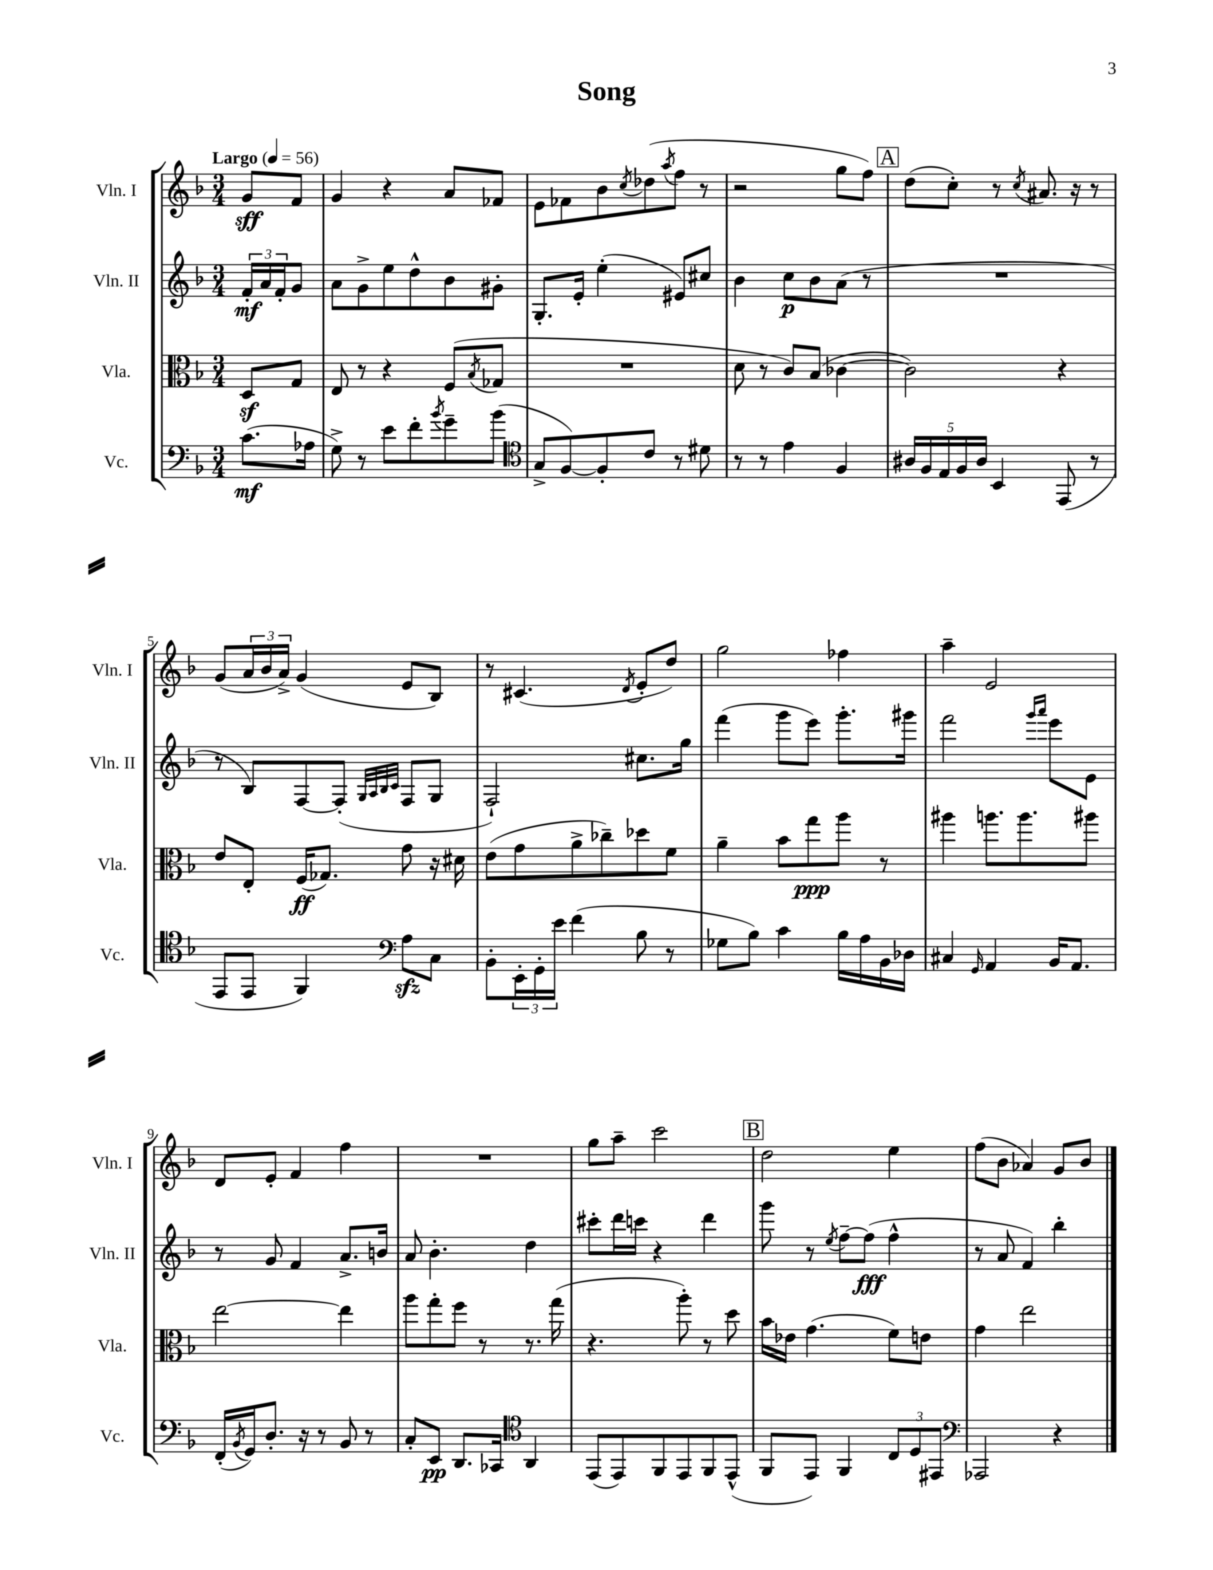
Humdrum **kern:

**kern	**kern	**kern	**kern
*staff4	*staff3	*staff2	*staff1
*clefF4	*clefC3	*clefG2	*clefG2
*k[b-]	*k[b-]	*k[b-]	*k[b-]
*M3/4	*M3/4	*M3/4	*M3/4
*MM56	*MM56	*MM56	*MM56
(8.c	8D	24f'	8g
.	.	24a	.
.	.	24f'	.
.	8G	8g	8f
16A-	.	.	.
=	=	=	=
8G^)	8E	8a	4g
8r	8r	8g^	.
8e	4r	8ee	4r
8f'	.	8dd^^	.
8qb-	.	.	.
8g~	(8F	8b-	8a
.	8qB-	.	.
(8b-	8G-	8g#'	8f-
=	=	=	=
*clefC4	*	*	*
8G^	2.r	8.G'	8e
[8F)	.	.	8f-
.	.	16e'	.
8F']	.	(4ee'	8b-
.	.	.	8qcc
8c	.	.	(8dd-
.	.	.	8qaa
8r	.	8e#)	8ff
8d#	.	8cc#	8r
=	=	=	=
8r	8d	4b-	2r
8r	8r	.	.
4e	8c)	8cc	.
.	(8B-	8b-	.
4F	[4c-	(8a	8gg
.	.	8r	8ff)
=	=	=	=
20A#	2c-])	2.r	(8dd
20F	.	.	.
20E	.	.	.
.	.	.	8cc')
20F	.	.	.
20A#	.	.	.
4BB-	.	.	8r
.	.	.	8qcc
.	.	.	8.a#
(8EE	4r	.	.
.	.	.	16r
8r	.	.	8r
=	=	=	=
8EE	8e	8r	(8g
8EE	8E'	8B-)	24a
.	.	.	24b-
.	.	.	24a^)
4FF)	(16F	[8F	(4g
.	8.G-)	.	.
.	.	(8F']	.
*clefF4	*	*	*
.	.	32qqG	.
.	.	32qqA	.
.	.	32qqB-	.
.	.	32qqc	.
8A	8g	8F	8e
8C	16r	8G	8B-)
.	16d#	.	.
=	=	=	=
8BB-'	(8e	2F`)	8r
24EE'	8g	.	(4.c#
24GG'	.	.	.
24e	.	.	.
(4f	8a^	.	.
.	8cc-~)	.	.
.	.	.	8qd
8B-	8dd-	8.cc#	8e'
8r	8f	.	8dd)
.	.	16gg	.
=	=	=	=
8G-	4a~	(4fff	2gg
8B-)	.	.	.
4c	8b-	8ggg	.
.	8gg	8eee)	.
16B-	8aa	8.ggg'	4ff-
16A	.	.	.
16BB-	8r	.	.
16D-	.	16ggg#	.
=	=	=	=
4C#	4aa#	2fff	4aa~
16qqGG	.	.	.
4AA	8.aa	.	2e
.	8.aa	.	.
.	.	16qqggg	.
.	.	16qqaaa	.
16BB-	.	8eee	.
8.AA	.	.	.
.	8aa#	8e	.
=	=	=	=
(16FF'	[2ee	8r	8d
8qBB-	.	.	.
16GG)	.	.	.
8.D'	.	8g	8e'
.	.	4f	4f
16r	.	.	.
8r	.	.	.
8BB-	4ee]	8.a^	4ff
8r	.	.	.
.	.	16b	.
=	=	=	=
8C'	8aa	8a	2.r
8EE	8gg'	4.b-'	.
8.DD	8ff	.	.
.	8r	.	.
16CC-	.	.	.
*clefC4	*	*	*
4AA	8.r	4dd	.
.	(16gg	.	.
=	=	=	=
(8EE	4.r	8ccc#'	8gg
8EE)	.	16ddd	8aa~
.	.	16ccc	.
8FF	.	4r	2ccc
8EE	8aa')	.	.
8FF	8r	4ddd	.
(8EE^^	8dd	.	.
=	=	=	=
8FF	16b-	8ggg	2dd
.	16e-	.	.
8EE)	(4.g	8r	.
.	.	8qee	.
4FF	.	[8ff~	.
.	.	(8ff]	.
12C	8f)	4ff^^	4ee
12D	.	.	.
.	8e	.	.
12EE#	.	.	.
=	=	=	=
*clefF4	*	*	*
2AAA-	4g	8r	(8ff
.	.	8a	8b-
.	2ee	4f)	4a-)
4r	.	4bb-'	8g
.	.	.	8b-
==	==	==	==
*-	*-	*-	*-
